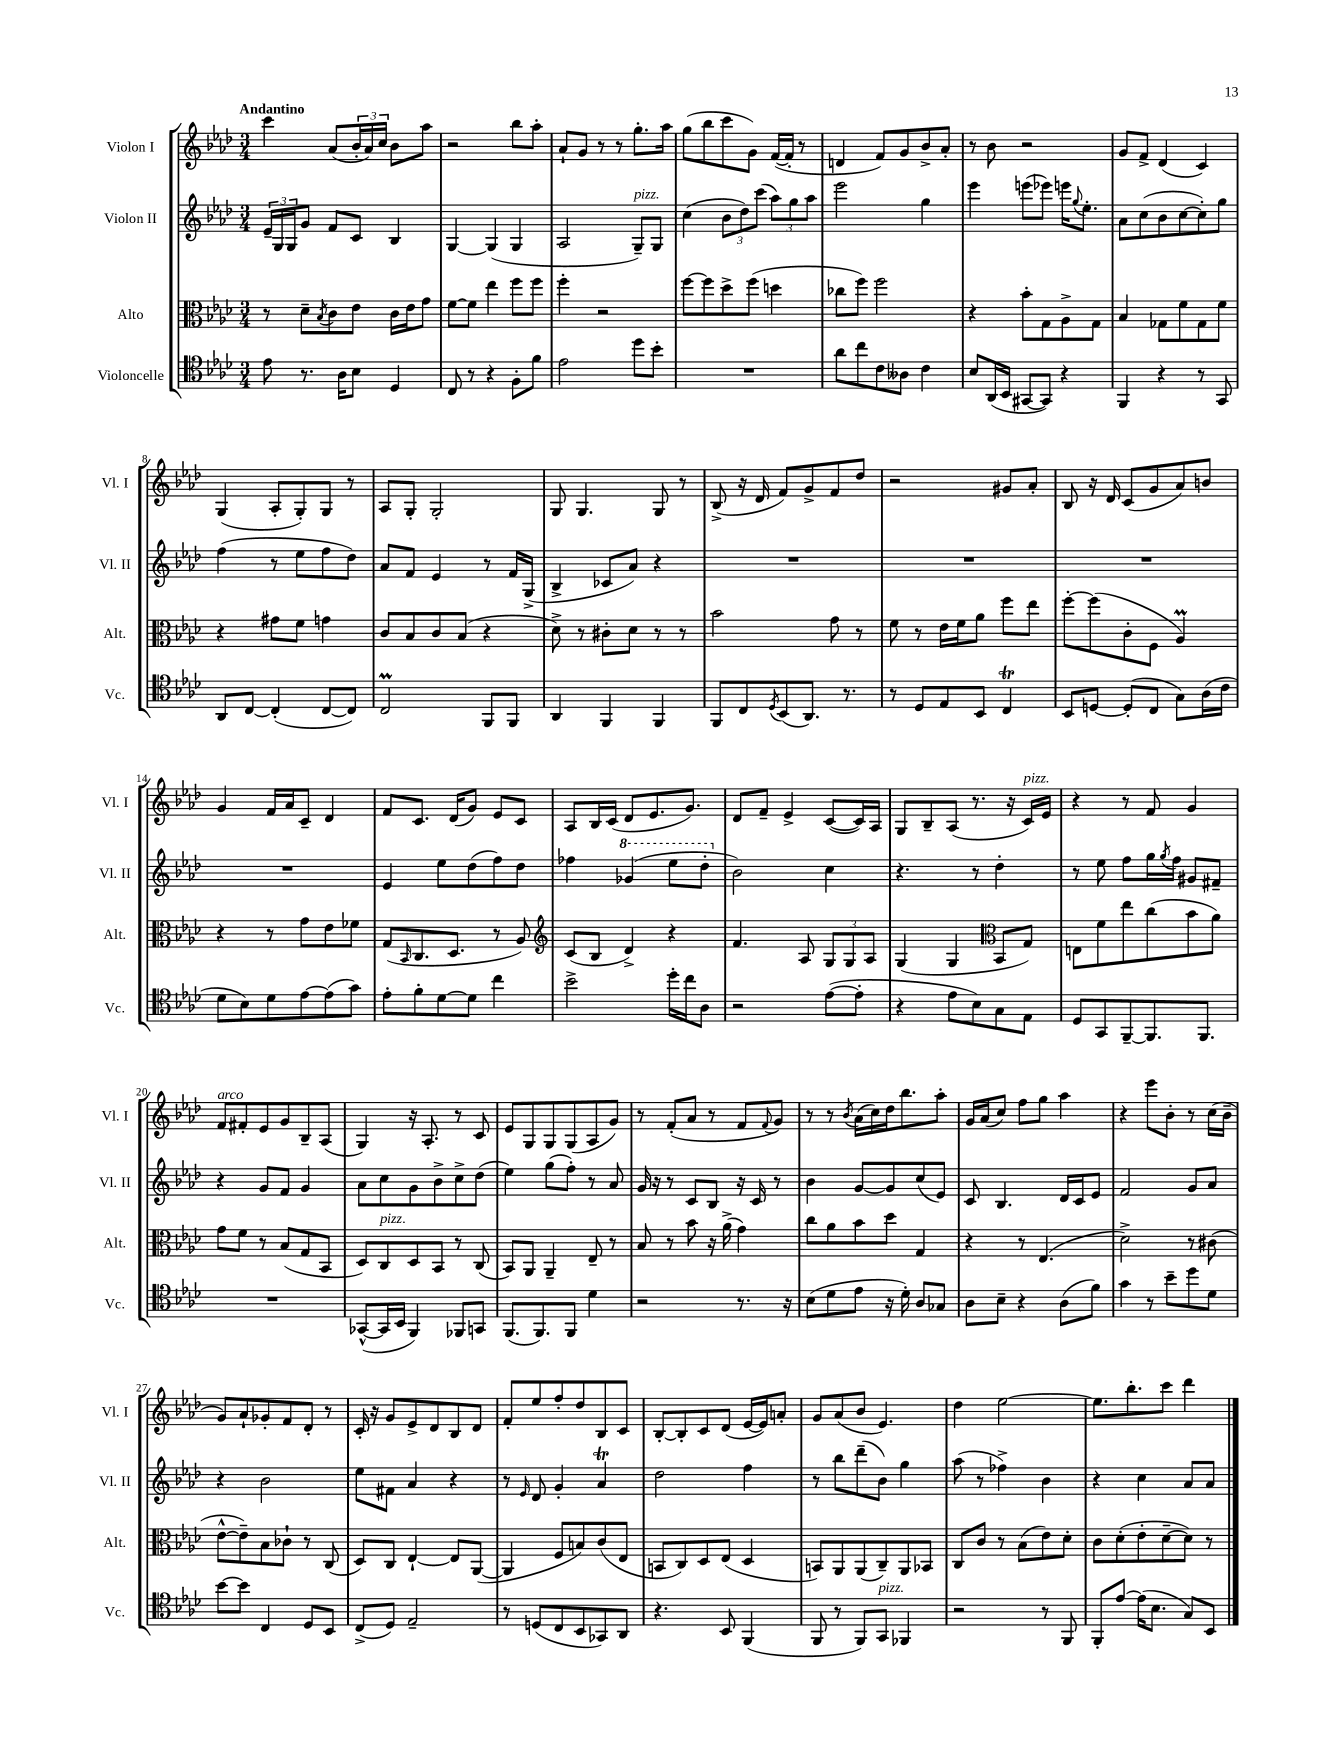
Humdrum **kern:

**kern	**kern	**kern	**kern
*staff4	*staff3	*staff2	*staff1
*clefC4	*clefC3	*clefG2	*clefG2
*k[b-e-a-d-]	*k[b-e-a-d-]	*k[b-e-a-d-]	*k[b-e-a-d-]
*M3/4	*M3/4	*M3/4	*M3/4
8e-	8r	24e-~	4ccc
.	.	24G	.
.	.	24G	.
8.r	8d-~	8g	.
.	8qB-	.	.
.	8c	8f	(8a-
16A-	.	.	.
8B-	8e-	8c	24b-'
.	.	.	24a-)
.	.	.	24cc
4D-	16c	4B-	8b-
.	16e-	.	.
.	8g	.	8aa-
=	=	=	=
8C	[8f	[4G	2r
8r	8f]	.	.
4r	4ee-	(4G]	.
8F'	8ff	4G	8bb-
8f	8ff	.	8aa-'
=	=	=	=
2e-	4ff'	2A-	8a-`
.	.	.	8g
.	2r	.	8r
.	.	.	8r
8dd-	.	8G~)	8.gg'
8b-'	.	8G	.
.	.	.	16aa-
=	=	=	=
2.r	[8ff	(4cc	(8gg
.	8ff]	.	8bb-
.	8dd-^	12b-	8ccc
.	.	12dd-)	.
.	(8ff	.	8g)
.	.	(12ccc	.
.	4dd	12aa-)	([16f
.	.	.	16f']
.	.	12gg	.
.	.	.	8r
.	.	12aa-	.
=	=	=	=
8a-	8cc-	2eee-	4d
8cc	8ff)	.	.
8c	2ff	.	8f)
8A--	.	.	8g
4c	.	4gg	8b-^
.	.	.	8a-'
=	=	=	=
8B-	4r	4eee-	8r
(16AA-	.	.	8b-
16BB-	.	.	.
[8GG#	8b-'	(8eee	2r
8GG#])	8G	8eee-)	.
4r	8A-^	16eee	.
.	.	8qqgg	.
.	.	8.ee-'	.
.	8G	.	.
=	=	=	=
4FF	4B-	8a-	8g
.	.	(8cc	8f^
4r	8G-	8b-	(4d-
.	8f	[8cc	.
8r	8G-	8cc'])	4c)
8GG	8f	8gg	.
=	=	=	=
8AA-	4r	(4ff	(4G
[8C	.	.	.
(4C']	8g#	8r	8A-'
.	8f	8ee-	8G')
[8C	4g	8ff	8G
8C])	.	8dd-)	8r
=	=	=	=
2C	8c	8a-	8A-
.	8B-	8f	8G'
.	8c	4e-	2G'
.	(8B-	.	.
8FF	4r	8r	.
8FF	.	16f	.
.	.	(16G^	.
=	=	=	=
4AA-	8d-^)	4B-^	8G
.	8r	.	4.G
4FF	8c#'	8c-	.
.	8d-	8a-)	.
4FF	8r	4r	8G
.	8r	.	8r
=	=	=	=
8FF	2b-	2.r	(8B-^
8C	.	.	16r
.	.	.	16d-
8qD-	.	.	.
(8BB-	.	.	8f)
8.AA-)	.	.	8g^
.	8g	.	8f
8.r	.	.	.
.	8r	.	8dd-
=	=	=	=
8r	8f	2.r	2r
8D-	8r	.	.
8E-	16e-	.	.
.	16f	.	.
8BB-	8a-	.	.
4C	8ff	.	8g#
.	8ee-	.	8a-'
=	=	=	=
8BB-	[8ff'	2.r	8B-
[8D	(8ff]	.	16r
.	.	.	16d-
(8D']	8c'	.	(8c
8C	8F	.	8g
8G)	4A-)	.	8a-)
(16A-	.	.	8b
16c	.	.	.
=	=	=	=
8d-	4r	2.r	4g
8B-)	.	.	.
8d-	8r	.	16f
.	.	.	16a-
[8e-	8g	.	8c~
(8e-]	8e-	.	4d-
8g)	8f-	.	.
=	=	=	=
8e-'	(8G	4e-	8f
.	16qqBB-	.	.
8f'	8.C	.	8.c
[8d-	.	8ee-	.
.	8.D-	.	(16d-
8d-]	.	(8dd-	8g)
4cc	8r	8ff)	8e-
.	8A-)	8dd-	8c
=	=	=	=
*	*clefG2	*	*
2b-^	(8c	4ff-	8A-
.	8B-	.	16B-
.	.	.	(16c
.	4d-^)	(4gg-	8d-
.	.	.	8.e-
16dd-'	4r	8eee-	.
16cc	.	.	8.g)
8A-	.	8ddd-'	.
=	=	=	=
2r	4.f	2b-)	8d-
.	.	.	8f~
.	.	.	4e-^
.	8A-	.	.
([8e-	12G	4cc	([8c
.	12G	.	.
8e-']	.	.	16c])
.	12A-	.	.
.	.	.	16A-
=	=	=	=
4r	(4G	4.r	8G
.	.	.	8B-~
8e-	4G	.	(8A-
8B-)	.	8r	8.r
*	*clefC3	*	*
8G	8BB-	4dd-'	.
.	.	.	16r
8E-	8G)	.	16c)
.	.	.	16e-
=	=	=	=
8D-	8E	8r	4r
8GG	8f	8ee-	.
[8FF~	8ee-	8ff	8r
8.FF]	(8cc	16gg	8f
.	.	8qgg	.
.	.	16ff	.
.	8b-	8g#	4g
8.FF	.	.	.
.	8a-)	8f#~	.
=	=	=	=
2.r	8g	4r	8f
.	8f	.	8f#'
.	8r	8g	8e-
.	(8B-	8f	8g
.	8G	4g	8B-~
.	8BB-	.	(8A-
=	=	=	=
([8GG-^^	8D-)	8a-	4G)
16GG-]	8C	8cc	.
16BB-	.	.	.
4FF)	8D-	8g	16r
.	.	.	8.A-'
.	8BB-	8b-^	.
8FF-	8r	8cc^	8r
8GG	(8C	(8dd-	8c
=	=	=	=
(8.FF	8BB-)	4ee-)	8e-
.	8AA-	.	8G
8.FF)	.	.	.
.	4AA-~	(8gg	8G
8FF	.	8ff')	(8G
4d-	8E-~	8r	8A-
.	8r	8a-	8g)
=	=	=	=
2r	8B-	16g	8r
.	.	16r	.
.	8r	8r	(8f'
.	8b-	8c	8a-
.	16r	8B-	8r
.	(16a-^	.	.
8.r	4g)	16r	8f
.	.	16c	.
.	.	.	8qqf
.	.	8r	8g)
16r	.	.	.
=	=	=	=
(8B-	8cc	4b-	8r
8d-	8a-	.	8r
.	.	.	8qb-
8e-	8b-	[8g	(16a-
.	.	.	16cc)
16r	8dd-	8g]	16dd-
16d-')	.	.	8.bb-
8A-	4G	(8cc	.
8G-	.	8e-)	8aa-'
=	=	=	=
8A-	4r	8c	16g
.	.	.	(16a-
8B-~	.	4.B-	8cc)
4r	8r	.	8ff
.	(4.E-	.	8gg
(8A-	.	16d-	4aa-
.	.	16c	.
8f)	.	8e-	.
=	=	=	=
4g	2d-^)	2f	4r
8r	.	.	8eee-
8b-~	.	.	8b-'
8dd-	8r	8g	8r
8d-	(8c#	8a-	(16cc
.	.	.	16b-~
=	=	=	=
[8b-	[8e-^^	4r	8g)
8b-]	8e-~])	.	8a-`
4C	8B-	2b-	8g-'
.	8c-`	.	8f
8D-	8r	.	8d-'
8BB-	(8C	.	8r
=	=	=	=
(8C^	8D-)	8ee-	16c'
.	.	.	16r
8D-)	8C	8f#	8g
2E-~	[4E-`	4a-	8e-^
.	.	.	8d-
.	8E-]	4r	8B-
.	([8AA-	.	8d-
=	=	=	=
8r	4AA-]	8r	8f'
.	.	16qqe-	.
(8D	.	8d-	8ee-
8C	8F	4g'	8ff'
8BB-	8B)	.	8dd-
8GG-)	(8c	4a-	8B-
8AA-	8E-	.	8c
=	=	=	=
4.r	8BB	2dd-	[8B-'
.	8C)	.	8B-']
.	8D-	.	8c
8BB-	(8E-	.	(8d-
(4FF	4D-	4ff	[16e-
.	.	.	16e-])
.	.	.	8a'
=	=	=	=
8FF	8BB)	8r	8g
8r	8AA-	8bb-	(8a-
8FF)	(8AA-	(8ddd-~	8b-
8GG	8C~)	8b-)	4.e-)
4FF-	8AA-	4gg	.
.	8BB-	.	.
=	=	=	=
2r	8C	(8aa-	4dd-
.	8c	8r	.
.	8r	4ff-^)	[2ee-
.	(8B-	.	.
8r	8e-)	4b-	.
8FF	8d-'	.	.
=	=	=	=
8FF'	8c	4r	8.ee-]
[8e-	(8d-'	.	.
.	.	.	8.bb-'
(16e-]	8e-'	4cc	.
8.B-	.	.	.
.	[8d-~	.	8ccc
8G)	8d-])	8a-	4ddd-
8BB-	8r	8a-	.
==	==	==	==
*-	*-	*-	*-
